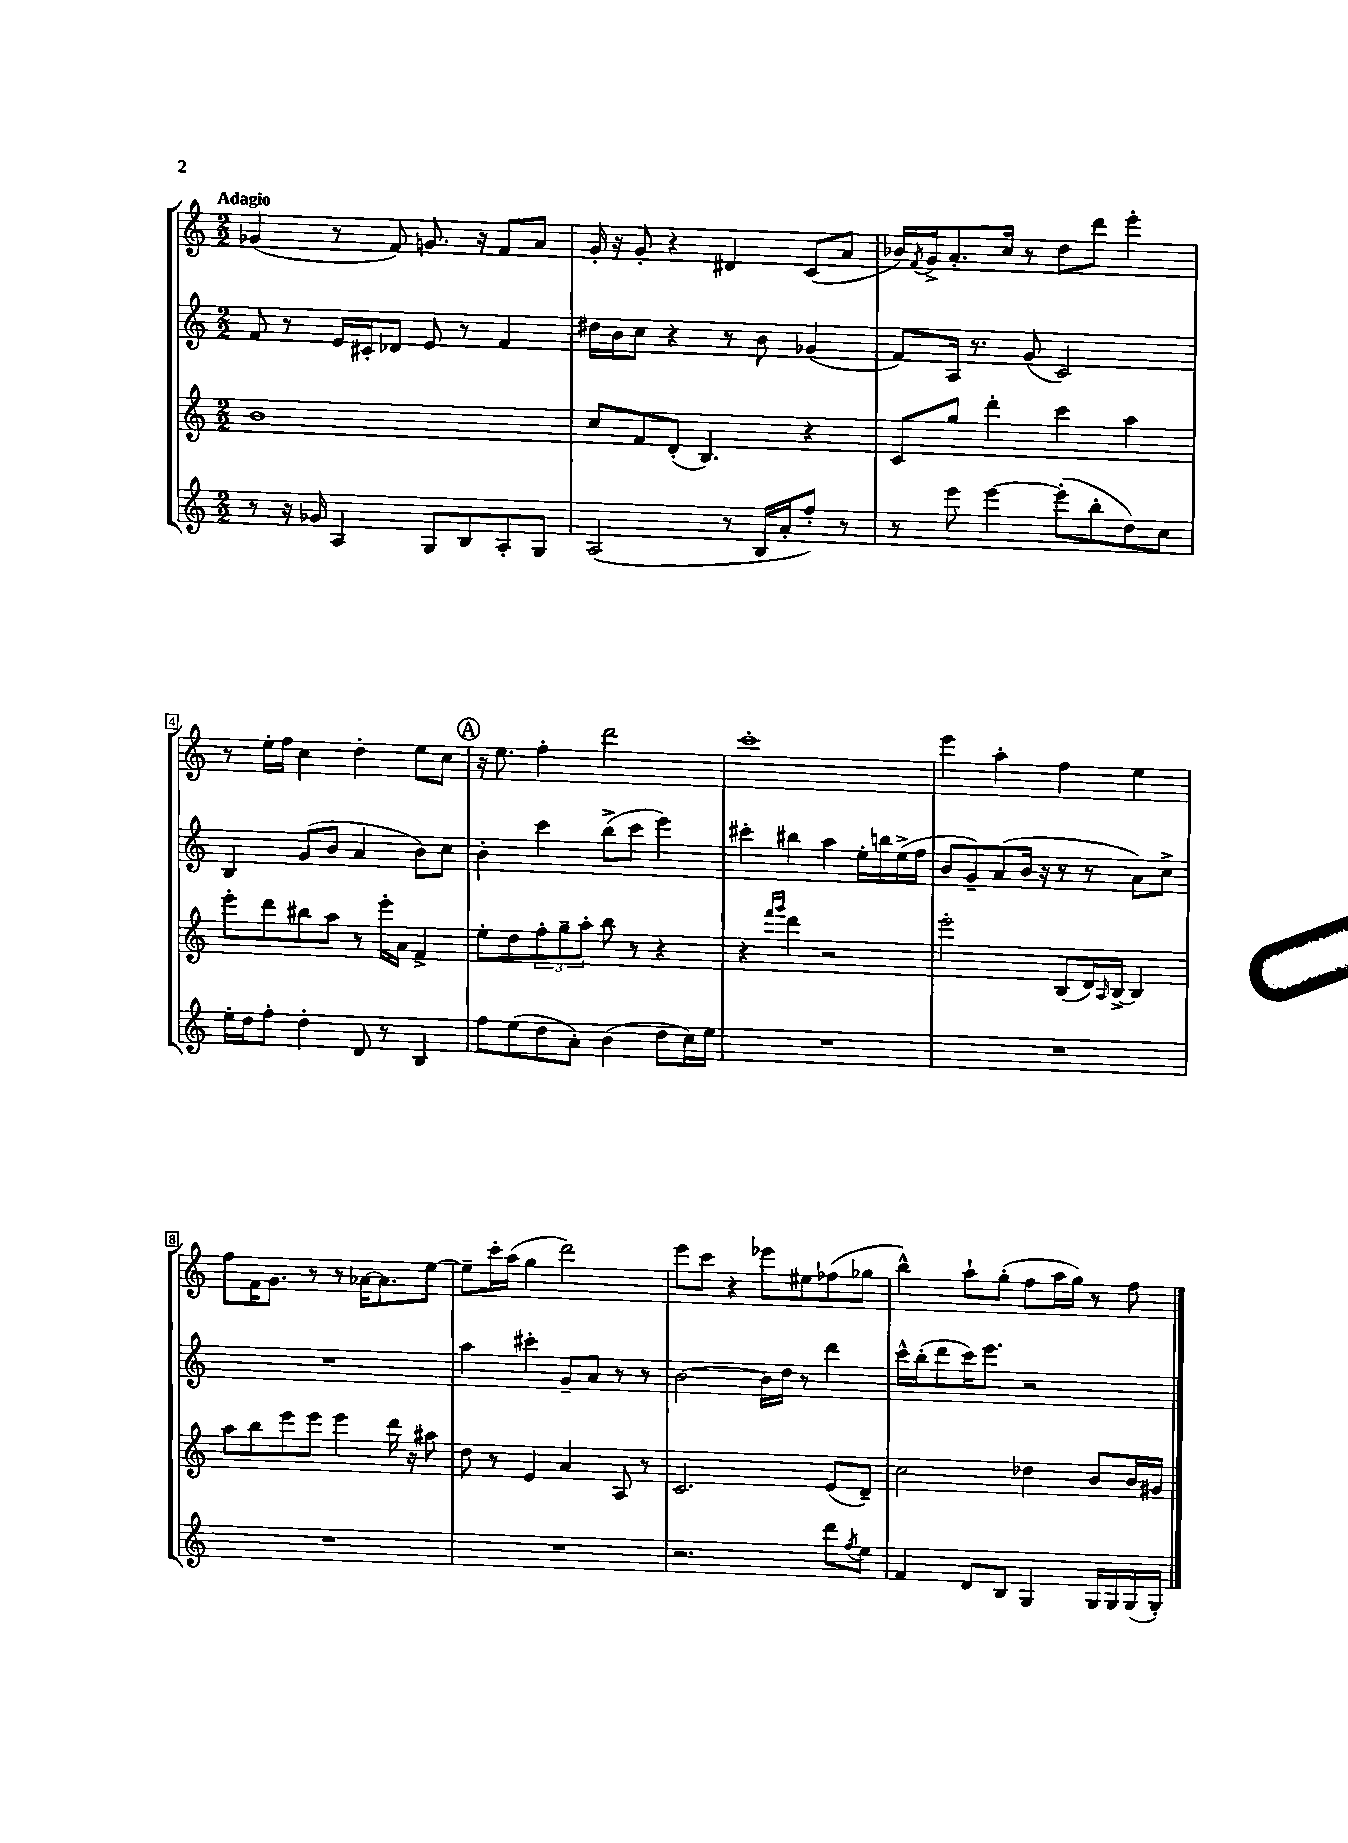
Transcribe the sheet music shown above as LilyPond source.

<<
\new StaffGroup <<
\new Staff = "s0" {
    \clef treble \key c \major \numericTimeSignature \time 2/2 \tempo "Adagio"
    ges'4( r8 f'8) g'8. r16 f'8 a'8 |
    g'16-. r16 g'8-. r4 dis'4 c'8( a'8 |
    bes'16) \acciaccatura { f'8 } g'16-> a'8.-. c''16 r8 d''8 d'''8 e'''4-. |
    r8 e''16-. f''16 c''4 d''4-. e''8 c''8 |
    \mark \markup { \circle "A" } r16 e''8. f''4-. d'''2 |
    c'''1-. |
    e'''4 a''4-. f''4 e''4 |
    f''8 f'16 g'8. r8 r8 aes'16~ aes'8. e''8~ |
    e''8-- c'''16-. a''16( g''4 d'''2) |
    e'''8 c'''8 r4 ees'''8 eis''8 fes''8( ges''8 |
    b''4-^) a''8-! g''8-.( f''8 a''16 g''16) r8 f''8 \bar "|." |
}
\new Staff = "s1" {
    \clef treble \key c \major \numericTimeSignature \time 2/2
    f'8 r8 e'16 cis'16-. des'8 e'8 r8 f'4 |
    dis''16 b'16 c''8 r4 r8 b'8 ges'4( |
    f'8) a16 r8. g'8( c'2) |
    b4 g'8( b'8 a'4 b'8) c''8 |
    \mark \markup { \circle "A" } b'4-. c'''4 b''8->( c'''8 e'''4) |
    cis'''4-. bis''4 a''4 e''16-. b''16 e''16->( f''16 |
    b'8 g'8--) a'8( b'16 r16 r8 r8 a'8) c''8-> |
    R1 |
    a''4 cis'''4-. g'8-- a'8 r8 r8 |
    b'2~ b'16 d''16 r8 d'''4 |
    c'''16-^ b''16-.( d'''8 c'''16) e'''8. r2 \bar "|." |
}
\new Staff = "s2" {
    \clef treble \key c \major \numericTimeSignature \time 2/2
    b'1 |
    c''8 f'8 d'8-.( b4.) r4 |
    c'8 g''8 d'''4-. c'''4 a''4 |
    e'''8-. d'''8 bis''8 a''8 r8 e'''16-. a'16 f'4-> |
    \mark \markup { \circle "A" } e''8-. d''8 \tuplet 3/2 { f''8-. g''8-- a''8-. } b''8 r8 r4 |
    r4 \grace { f'''16 g'''16 } d'''4 r2 |
    e'''2-. b8( d'16) \grace { a16 } b16~-> b4 |
    a''8 b''8 e'''8 e'''8 e'''4 d'''16 r16 ais''8 |
    d''8 r8 e'4 a'4 a8 r8 |
    c'2. e'8( d'8--) |
    c''2 des''4 b'8 b'16 gis'16 \bar "|." |
}
\new Staff = "s3" {
    \clef treble \key c \major \numericTimeSignature \time 2/2
    r8 r16 ges'16 a4 g8 b8 a8-. g8 |
    a2( r8 b16 a'16-. f''8-.) r8 |
    r8 e'''8 e'''4~ e'''8-.( b''8-. d''8) c''8 |
    e''16-. d''16 f''8-. d''4-. d'8 r8 b4 |
    \mark \markup { \circle "A" } f''8 e''8( d''8 a'8-.) b'4( d''8 c''16) e''16 |
    R1 |
    R1 |
    R1 |
    R1 |
    r2. d'''8 \acciaccatura { f''8 } e''8 |
    f'4 d'8 b8 g4 g16 g16 g16( g16-.) \bar "|." |
}
>>
>>
\layout { \context { \Score \override BarNumber.stencil = #(make-stencil-boxer 0.1 0.3 ly:text-interface::print) } }
